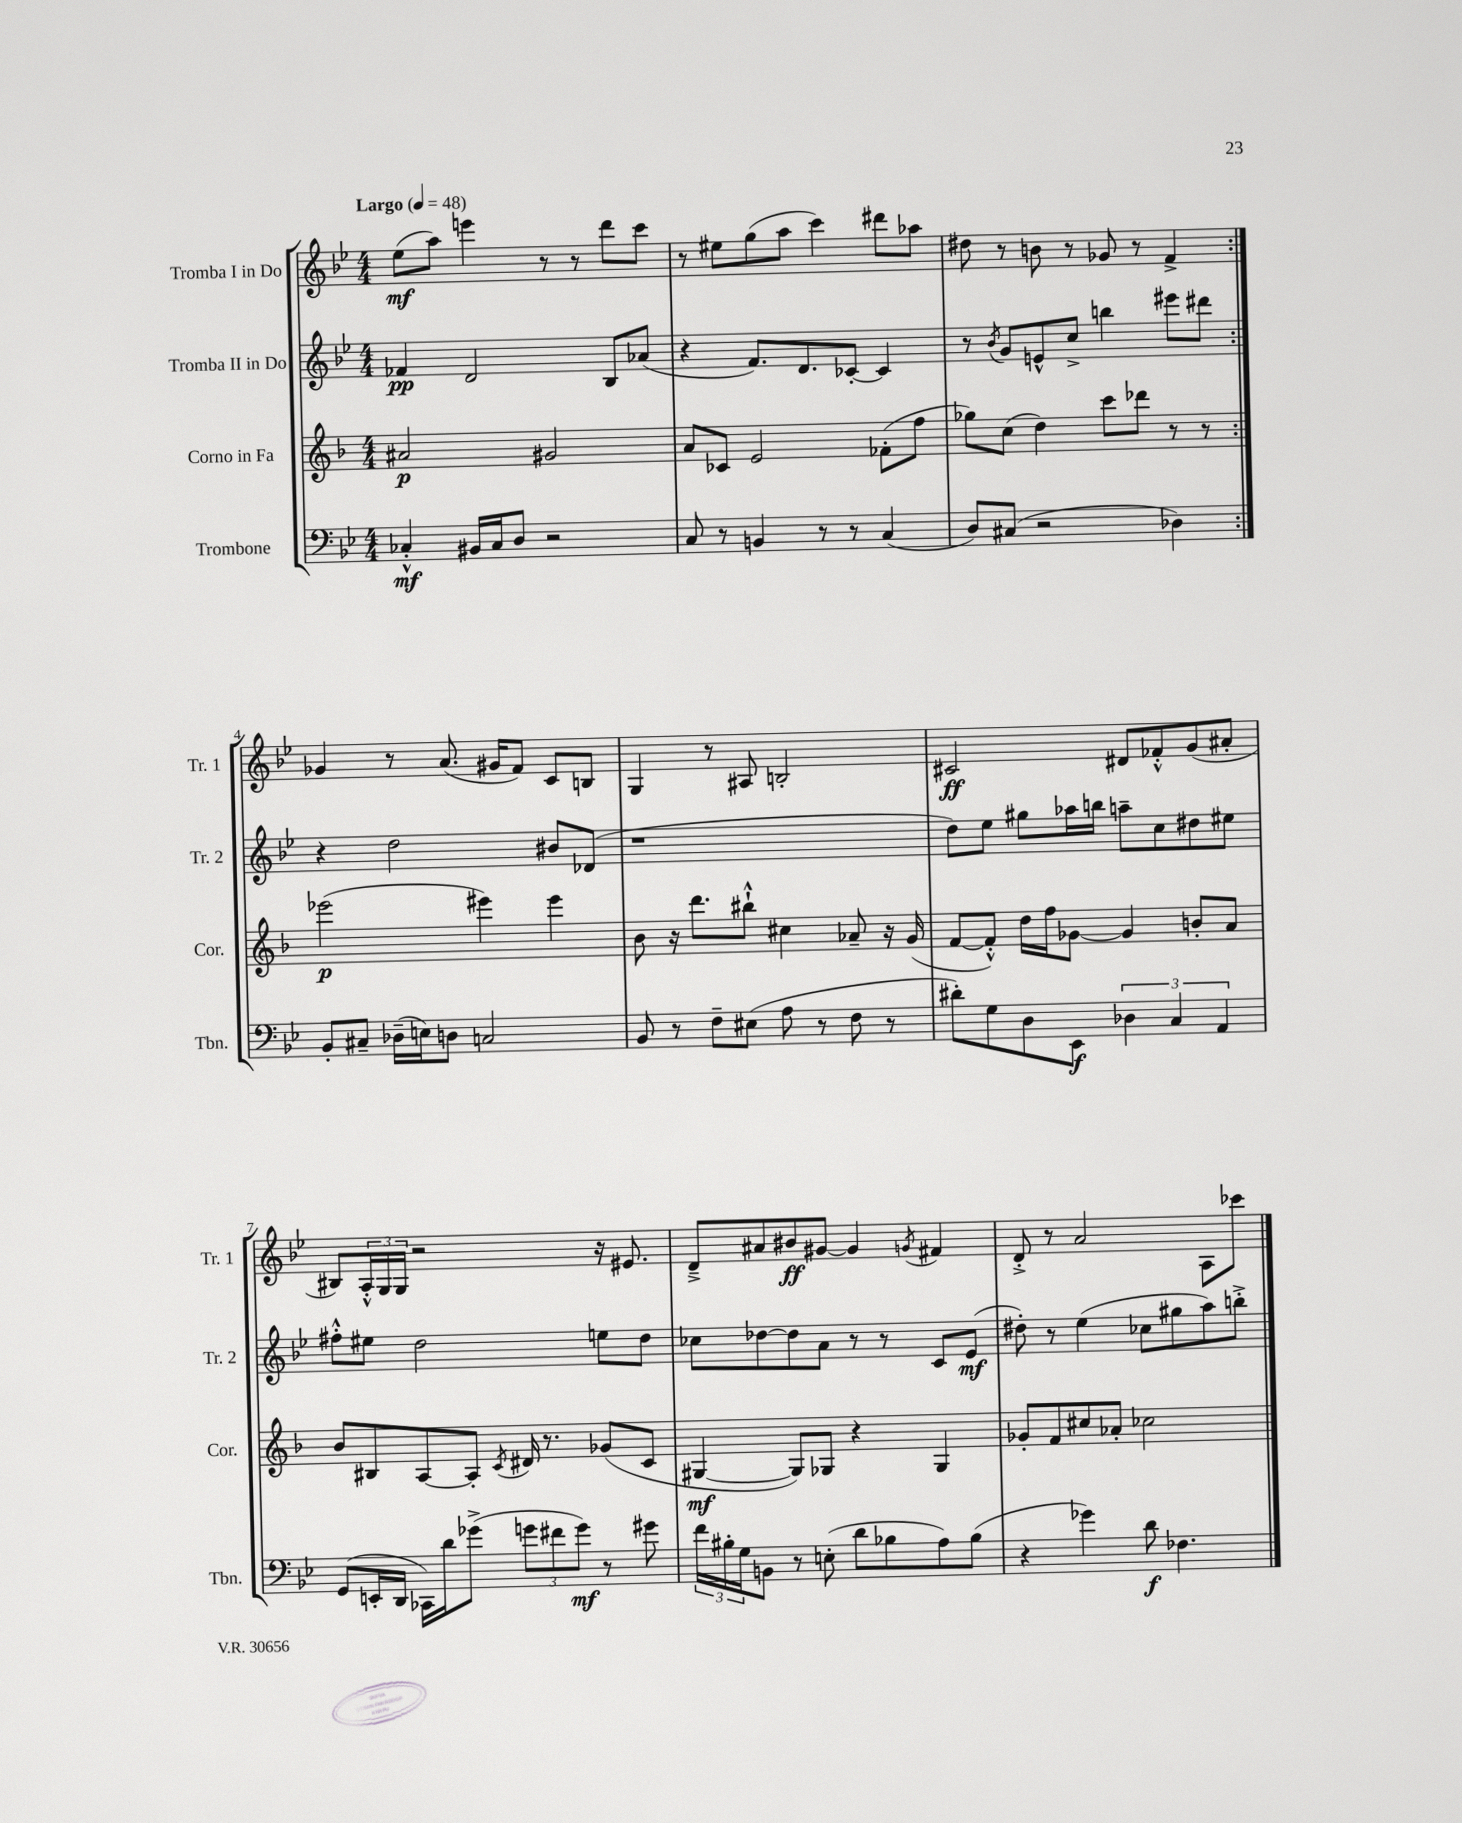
<<
\new StaffGroup <<
\new Staff = "s0" \with { instrumentName = "Tromba I in Do" shortInstrumentName = "Tr. 1" } {
    \clef treble \key bes \major \numericTimeSignature \time 4/4 \tempo "Largo" 4 = 48
    \repeat volta 2 { ees''8\mf( a''8) e'''4 r8 r8 d'''8 c'''8 |
    r8 eis''8 g''8( a''8 c'''4) dis'''8 aes''8 |
    dis''8 r8 b'8 r8 ges'8 r8 f'4-> | }
    ges'4 r8 a'8.( gis'16 f'8) c'8 b8 |
    g4 r8 ais8 b2-. |
    cis'2\ff dis'8 fes'8-.-^ g'8( ais'8-. |
    bis8) \tuplet 3/2 { a16-.-^ g16 g16 } r2 r16 eis'8. |
    d'8---> ais'8 bis'8\ff gis'8~ gis'4 \acciaccatura { g'8 } fis'4 |
    d'8-.-> r8 a'2 a8 ces'''8 \bar "|." |
}
\new Staff = "s1" \with { instrumentName = "Tromba II in Do" shortInstrumentName = "Tr. 2" } {
    \clef treble \key bes \major \numericTimeSignature \time 4/4
    \repeat volta 2 { fes'4\pp d'2 bes8 aes'8( |
    r4 f'8.) d'8. ces'8~-. ces'4 |
    r8 \acciaccatura { bes'8 } g'8 e'8-^ c''8-> b''4 eis'''8 dis'''8 | }
    r4 d''2 bis'8 des'8( |
    r1 |
    d''8) ees''8 gis''8 aes''16 b''16 a''8-- c''8 dis''8 eis''8 |
    fis''8-.-^ eis''8 d''2 e''8 d''8 |
    ces''8 des''8~ des''8 a'8 r8 r8 c'8 ees'8\mf( |
    dis''8-.) r8 ees''4( ces''8 gis''8 a''8) b''8-.-> \bar "|." |
}
\new Staff = "s2" \with { instrumentName = "Corno in Fa" shortInstrumentName = "Cor." } {
    \clef treble \key f \major \numericTimeSignature \time 4/4
    \repeat volta 2 { ais'2\p gis'2 |
    a'8 ces'8 e'2 fes'8-.( f''8 |
    ges''8) c''8( d''4) c'''8 des'''8 r8 r8 | }
    ees'''2\p( eis'''4) eis'''4 |
    bes'8 r16 d'''8. bis''8-!-^ cis''4 aes'8-- r16 g'16( |
    f'8~ f'8-.-^) d''16 f''16 ges'8~ ges'4 b'8-. a'8 |
    bes'8 bis8 a8~ a8-. \acciaccatura { c'8 } dis'16 r8. ges'8( c'8 |
    gis4~\mf gis8) ges8 r4 ges4 |
    ges'8-. f'8 cis''8 aes'8-. ces''2 \bar "|." |
}
\new Staff = "s3" \with { instrumentName = "Trombone" shortInstrumentName = "Tbn." } {
    \clef bass \key bes \major \numericTimeSignature \time 4/4
    \repeat volta 2 { ces4-.-^\mf bis,16 ces16 d8 r2 |
    c8 r8 b,4 r8 r8 c4( |
    d8) cis8( r2 des4) | }
    bes,8-. cis8-- des16--( e16) d8 c2 |
    bes,8 r8 f8-- eis8( a8 r8 f8 r8 |
    dis'8-.) g8 d8 ees,8\f \tuplet 3/2 { des4 c4 a,4 } |
    g,8( e,16-. d,16 ces,16) d'16 ges'8->( \tuplet 3/2 { g'8 fis'8 g'8\mf) } r8 gis'8 |
    \tuplet 3/2 { f'16 bis16-. g16 } b,8 r8 e8-.( d'8 bes8 a8) bes8( |
    r4 ges'4) d'8\f fes4. \bar "|." |
}
>>
>>
